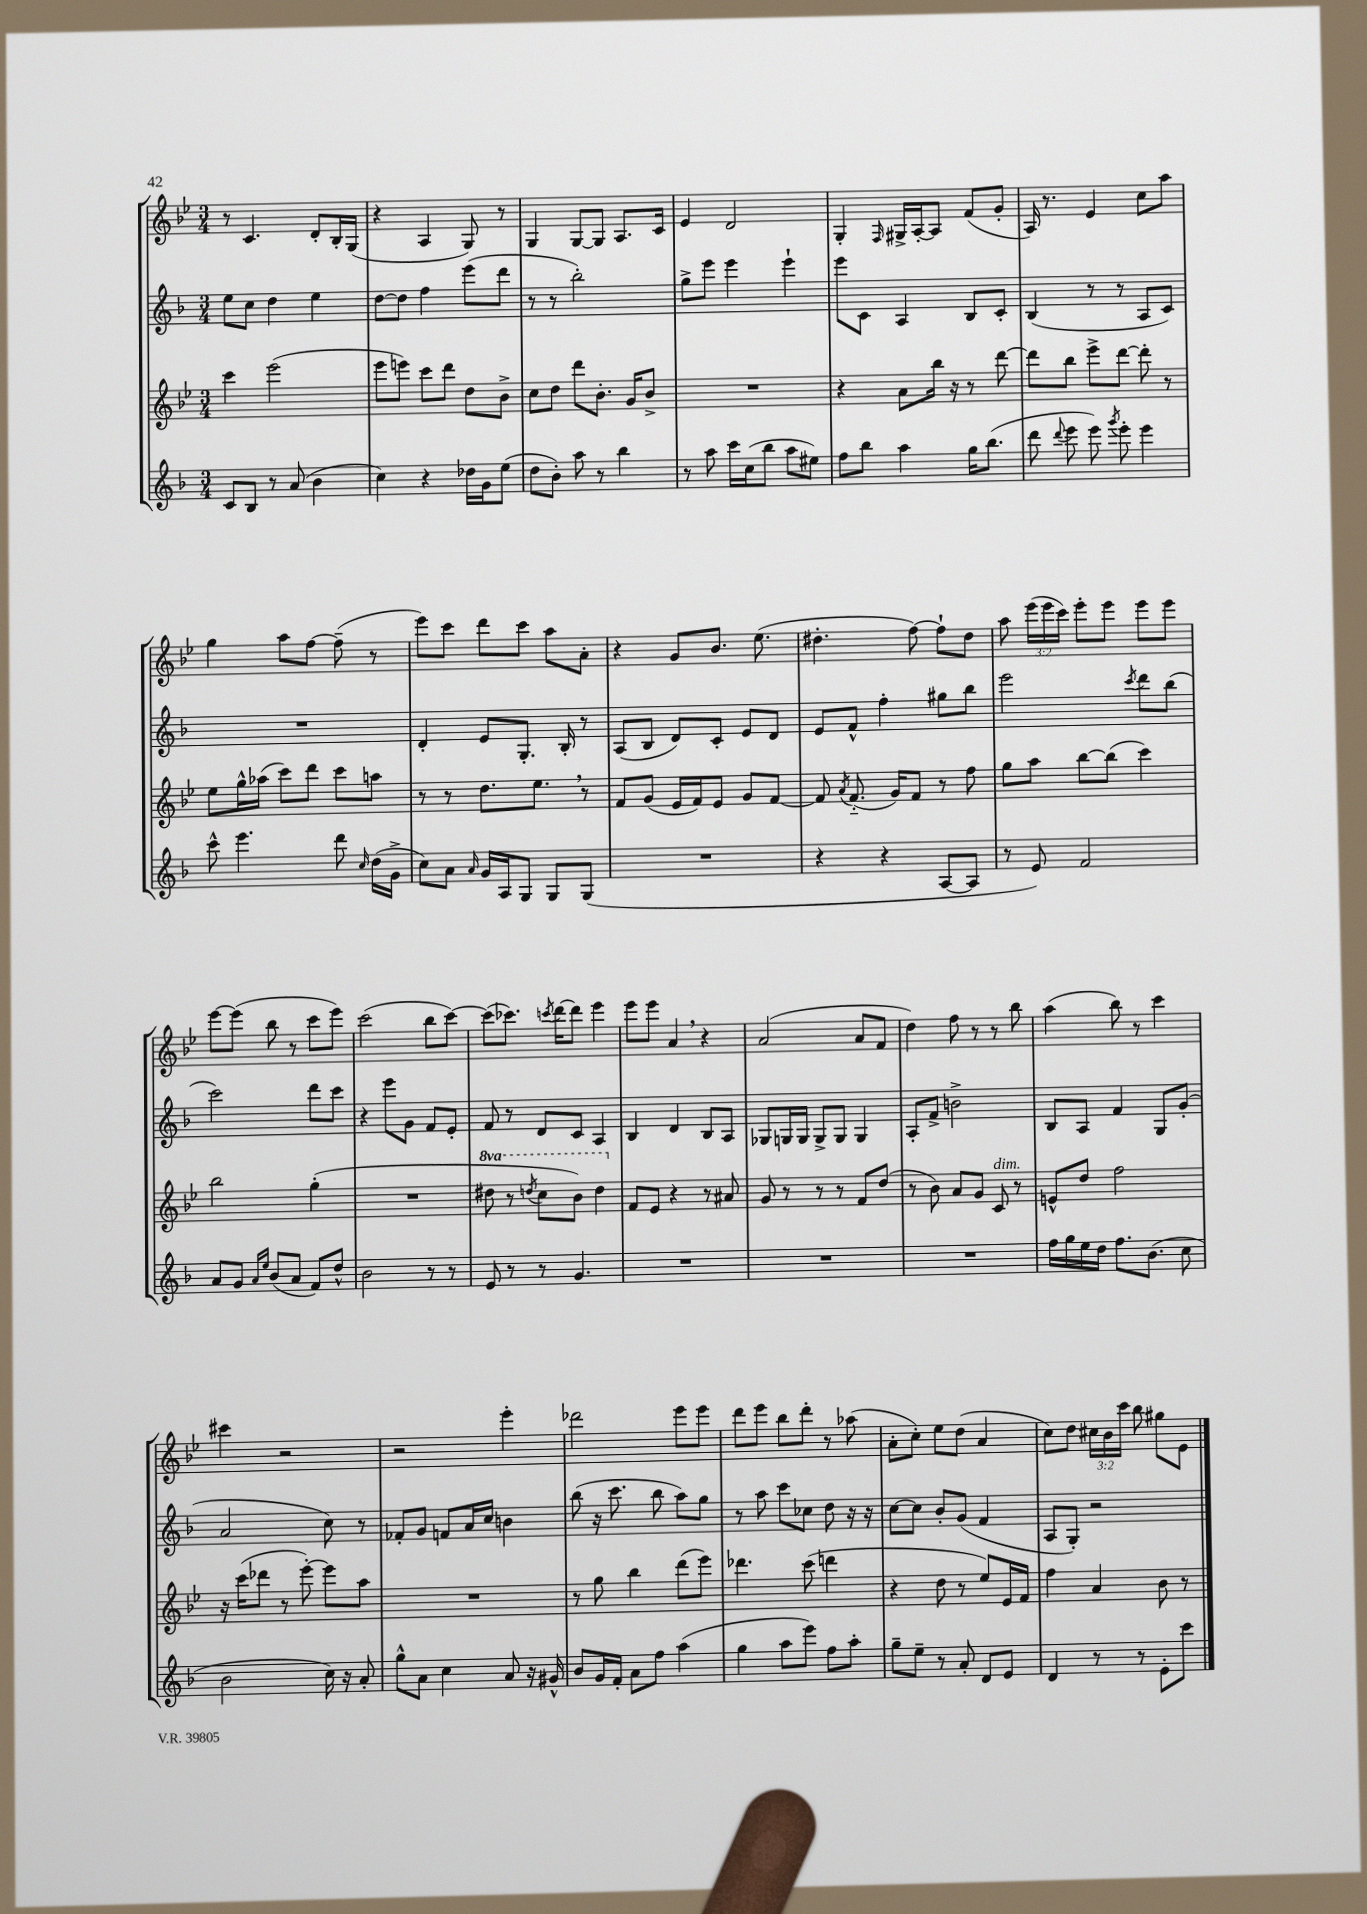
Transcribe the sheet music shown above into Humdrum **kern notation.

**kern	**kern	**kern	**kern
*part4	*part3	*part2	*part1
*staff4	*staff3	*staff2	*staff1
*clefG2	*clefG2	*clefG2	*clefG2
*k[b-]	*k[b-e-]	*k[b-]	*k[b-e-]
*M3/4	*M3/4	*M3/4	*M3/4
=22	=22	=22	=22
8c/L	4ccc\	8ee\L	8r
8B-/J	.	8cc\J	4.c/
8r	(2eee-\	4dd\	.
(8a/	.	.	.
4b-\	.	4ee\	8d'/L
.	.	.	16B-'/L
.	.	.	(16G/JJ
=23	=23	=23	=23
4cc\)	8eee-\L	[8dd\L	4r
.	8eeen\J)	8dd\J]	.
4r	8ccc\L	4ff\	4A/
.	8ddd\J	.	.
16dd-X\LL	8dd\L	(8eee\L	8G/)
16g\J	.	.	.
(8ee\J	8b-^\J	8ddd\J	8r
=24	=24	=24	=24
8dd\L	8cc\L	8r	4G/
8b-'\J)	8dd\J	8r	.
8aa\	8ddd\L	2bb-'\)	[8G/L
8r	8.b-'\J	.	8G/J]
4bb-\	.	.	8.A/L
.	16g/KL	.	.
.	8b-^/J	.	.
.	.	.	16c/Jk
=25	=25	=25	=25
8r	2.r	8gg^\L	4e-/
8aa\	.	8eee\J	.
16ccc\LL	.	4eee\	2d/
(16cc\J	.	.	.
8bb-\J	.	.	.
8aa\L	.	4eee`\	.
8ee#X\J)	.	.	.
=26	=26	=26	=26
8ff\L	4r	8eee\L	4G'/
8bb-\J	.	8c\J	.
.	.	.	16qqF/
4aa\	8a\L	4A/	16G#X^/LL
.	.	.	[16A'/J
.	16bb-\Jk	.	8A/J]
.	16r	.	.
16gg\KL	8r	8B-/L	(8f/L
(8.bb-\J	.	.	.
.	[8ddd\	8c'/J	8g'/J
=27	=27	=27	=27
8ddd\	8ddd\L]	(4B-/	16A/)
.	.	.	8.r
8qqddd/	.	.	.
8eee\	8bb-\J	.	.
8eee\)	8eee-^\L	8r	4e-/
8qggg/	.	.	.
8eee'\	[8ddd\J	8r	.
4eee\	8ddd'\]	8A/L	8cc\L
.	8r	8c/J)	8aa\J
!!LO:LB:g=z
=28	=28	=28	=28
8ccc^^\	8ee-\L	2.r	4gg\
4.eee\	16gg^^\L	.	.
.	(16aa-X\JJ	.	.
.	8ccc\L)	.	8aa\L
.	8ddd\J	.	[8ff\J
8ddd\	8ccc\L	.	(8ff~\]
16qqcc/	.	.	.
(16dd\LL	8aan\J	.	8r
16g^\JJ	.	.	.
=29	=29	=29	=29
8cc\L)	8r	4d'/	8eee-\L)
8a\J	8r	.	8ccc\J
16qqa/	.	.	.
16g/LL	8.dd\L	8e/L	8ddd\L
16A/J	.	.	.
8G/J	.	8.G'/J	8ccc\J
.	8.ee-,\J	.	.
8G/L	.	.	8aa\L
.	.	16B-'/	.
(8G/J	8r	8r	8a'\J
=30	=30	=30	=30
2.r	8f/L	(8A/L	4r
.	(8g/J	8B-/J	.
.	16e-/LL	8d/L)	8g/L
.	16f/J)	.	.
.	8e-/J	8c'/J	8.b-/J
.	8g/L	8e/L	.
.	.	.	(8.ee-\
.	[8f/J	8d/J	.
=31	=31	=31	=31
4r	8f/]	8e/L	4.dd#X'\
.	8qa/	.	.
.	(8.f/	8f^^/J	.
4r	.	4ff'\	.
.	16g/KL)	.	.
.	8f/J	.	[8ff\)
[8A/L	8r	8gg#X\L	8ff`\L]
8A/J]	8ff\	8bb-\J	8dd#\J
=32	=32	=32	=32
8r	8gg\L	2eee\	8aa\
8e/)	8aa\J	.	(24eee-\LL
.	.	.	24eee-\
.	.	.	24ccc\JJ)
2f/	[8bb-\L	.	8eee-'\L
.	(8bb-\J]	.	8eee-\J
.	.	8qccc/	.
.	4ccc\)	8ddd\L	8eee-\L
.	.	(8bb-\J	8eee-\J
!!LO:LB:g=z
=33	=33	=33	=33
8a/L	2bb-\	2ccc\)	[8eee-\L
8g/J	.	.	(8eee-\J]
16qqa/LL	.	.	.
16qqee/JJ	.	.	.
(8b-/L	.	.	8bb-\
8a/J	.	.	8r
8f/L)	(4gg'\	8ddd\L	8ccc\L
8dd^^/J	.	8ccc\J	8eee-\J)
=34	=34	=34	=34
2b-\	2.r	4r	(2ccc\
.	.	8eee\L	.
.	.	8g\J	.
8r	.	8f/L	8bb-\L
8r	.	8e'/J	[8ccc\J)
=35	=35	=35	=35
*	*8va	*	*
8e/	8ddd#X\	8f/	(8ccc\L]
8r	8r	8r	8.ccc-X\J)
.	8qdddn/	.	.
8r	8ccc\L	8d/L	.
.	.	.	8qcccn/
.	.	.	[16ddd\KL
4.g/	8bb-\J)	8c/J	8ddd\J]
.	4ddd\	4A/	4eee-\
=36	=36	=36	=36
*	*X8va	*	*
2.r	8f/L	4B-/	8eee-\L
.	8e-/J	.	8eee-\J
.	4r	4d/	4a,/
.	8r	8B-/L	4r
.	8a#X/	8A/J	.
=37	=37	=37	=37
2.r	8g/	8G-X/L	(2a/
.	8r	16Gn/L	.
.	.	16G/JJ	.
.	8r	8G^/L	.
.	8r	8G/J	.
.	8f/L	4G/	8a/L
.	(8dd/J	.	8f/J
=38	=38	=38	=38
2.r	8r	8A'/L	4dd\)
.	8b-\)	8f^/J	.
.	8a/L	2bn^\	8ff\
.	8g/J	.	8r
!	!LO:TX:a:i:t=dim.	!	!
.	8c/	.	8r
.	8r	.	8bb-\
=39	=39	=39	=39
16ff\LL	8en^^/L	8B-/L	(4aa\
16gg\	.	.	.
16ee\	8dd/J	8A/J	.
16dd\JJ	.	.	.
8.ff\L	2ff\	4f/	8bb-\)
.	.	.	8r
(8.b-\J	.	.	.
.	.	8G/L	4ccc\
8cc\	.	(8g'/J	.
!!LO:LB:g=z
=40	=40	=40	=40
2b-\	16r	2a/	4ccc#X\
.	(16ccc\KL	.	.
.	8ddd-X\J	.	.
.	8r	.	2r
.	[8eee-'\)	.	.
16cc\)	8eee-\L]	8cc\)	.
16r	.	.	.
8a'/	8aa\J	8r	.
=41	=41	=41	=41
8gg^^\L	2.r	8f-X'/L	2r
8a\J	.	8g/J	.
4cc\	.	8fn/L	.
.	.	16a/L	.
.	.	16cc/JJ	.
8a/	.	4bn\	4eee-'\
16r	.	.	.
16g#X^^/	.	.	.
=42	=42	=42	=42
8b-/L	8r	(8bb-\	2ddd-X\
16g/L	8gg\	16r	.
16f'/JJ	.	8.ccc\	.
8a\L	4bb-\	.	.
8ff\J	.	8bb-\	.
(4aa\	(8ddd\L	8aa\L)	8eee-\L
.	8eee-\J)	8gg\J	8eee-\J
=43	=43	=43	=43
4gg\	4.ddd-X\	8r	8ddd\L
.	.	8aa\	8eee-\J
8aa\L	.	8ccc\L	8bb-\L
8eee\J)	(8ccc\	8cc-X\J	8ddd'\J
8ff\L	4dddn\	8dd\	8r
8aa'\J	.	16r	(8aa-X\
.	.	16r	.
=44	=44	=44	=44
8gg~\L	4r	[8cc\L	8a'\L
8ee~\J	.	8cc\J]	8cc'\J)
8r	8dd\	8b-'/L	8ee-\L
8a'/	8r	(8g/J	(8dd\J
8d/L	8ee-/L)	4f/	4a/
8e/J	16e-/L	.	.
.	16f/JJ	.	.
=45	=45	=45	=45
4d/	4ff\	8A/L	8cc\L)
.	.	8G'/J)	8dd\J
8r	4a/	2r	24cc#X\LL
.	.	.	24b-\
.	.	.	24ccc\JJ
8r	.	.	8bb-\
8e'\L	8b-\	.	8gg#X\L
8ccc\J	8r	.	8e-\J
==	==	==	==
*-	*-	*-	*-
